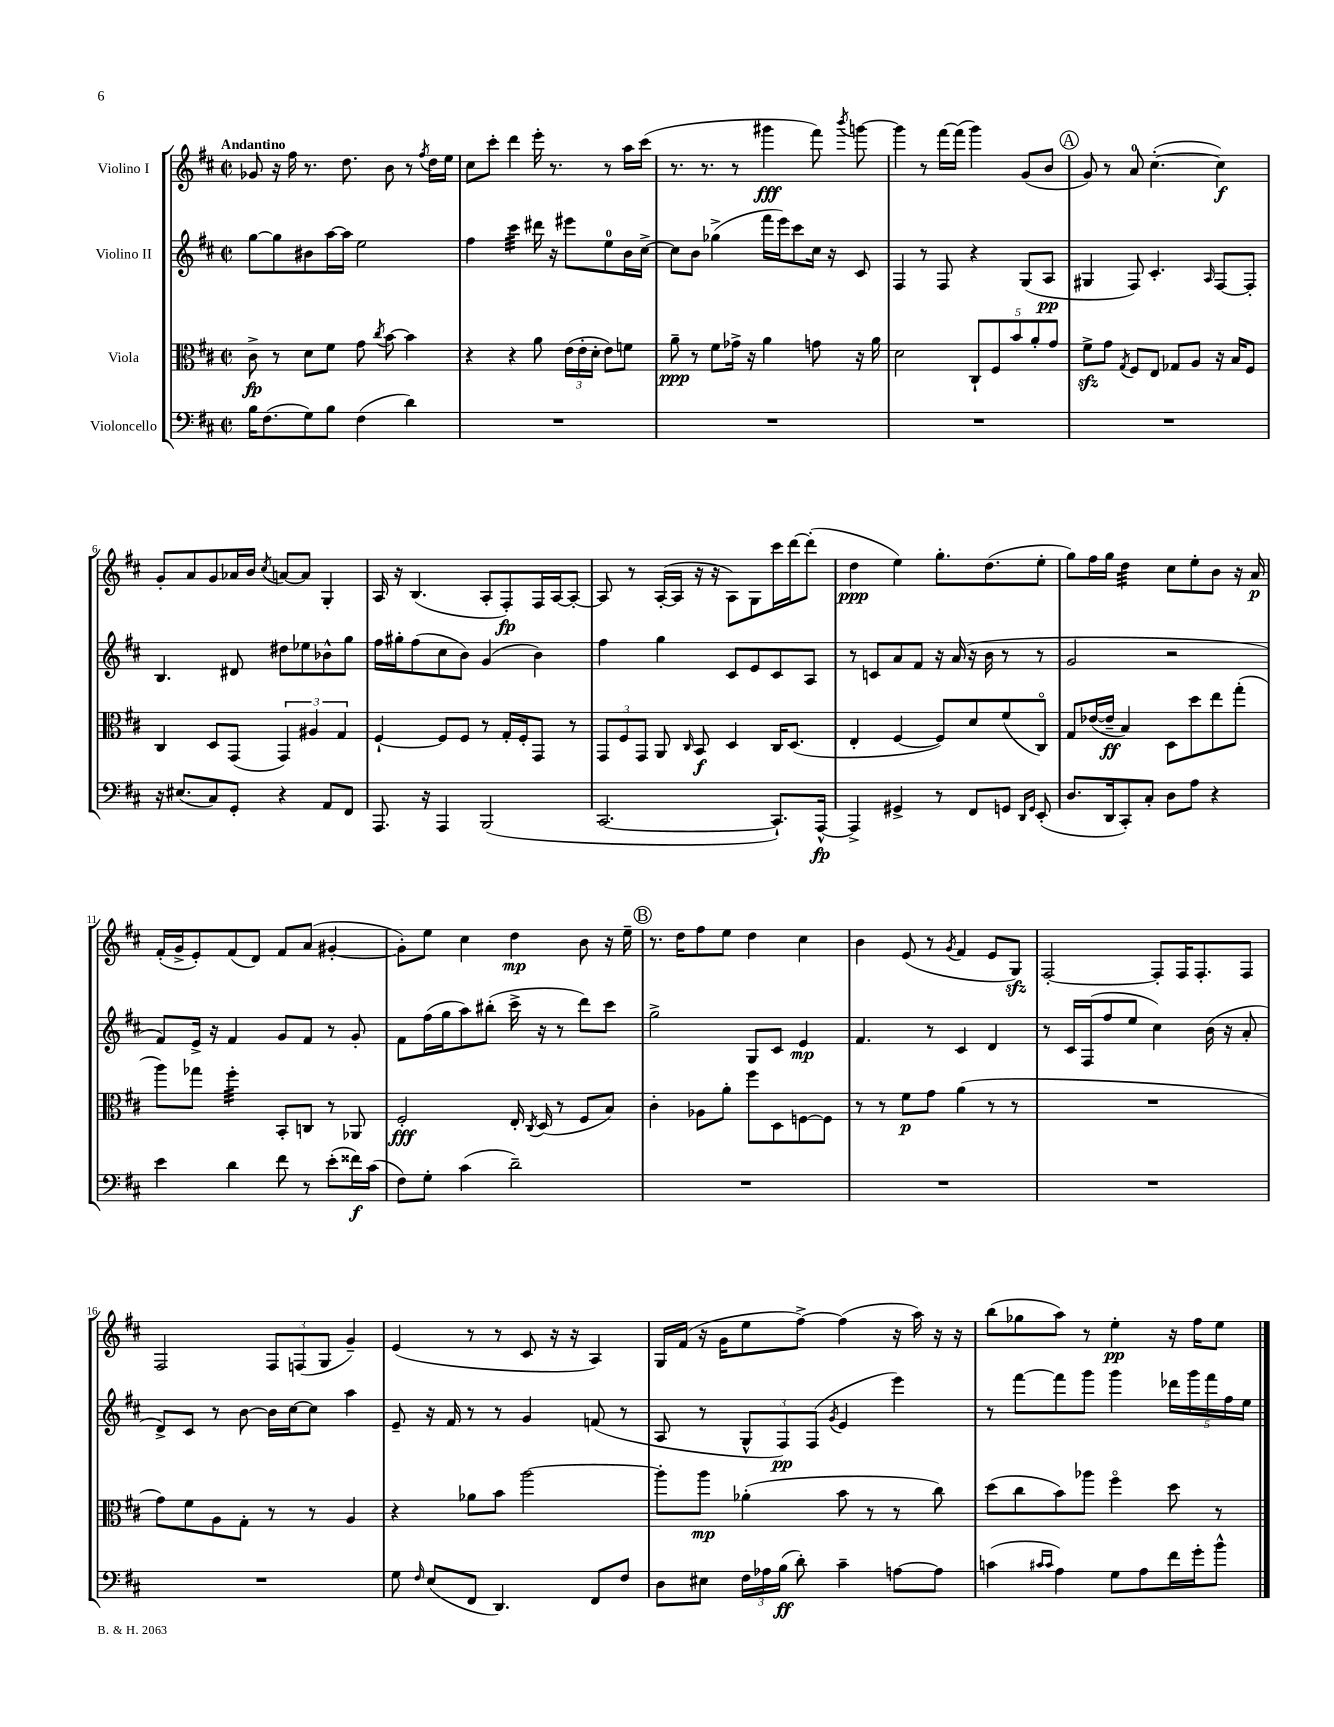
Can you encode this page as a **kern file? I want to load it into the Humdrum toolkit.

**kern	**kern	**kern	**kern
*staff4	*staff3	*staff2	*staff1
*clefF4	*clefC3	*clefG2	*clefG2
*k[f#c#]	*k[f#c#]	*k[f#c#]	*k[f#c#]
*M2/2	*M2/2	*M2/2	*M2/2
*met(c|)	*met(c|)	*met(c|)	*met(c|)
16B\LK	8c#^\	[8gg\L	8g-/
(8.F#\	.	.	.
.	8r	8gg\]	16r
.	.	.	16ff#\
8G\)	8d\L	8b#\	8.r
8B\J	8f#\J	[16aa\L	.
.	.	16aa\]JJ	8.dd\
(4F#\	8g\	2ee\	.
.	8qcc#/	.	.
.	[8b\	.	8b\
4d\)	4b\]	.	8r
.	.	.	8qff#/
.	.	.	16dd\LL
.	.	.	16ee\JJ
=	=	=	=
1r	4r	4ff#\	8cc#\L
.	.	.	8ccc#'\J
.	4r	4ccc#\	4ddd\
.	8a\	16ddd#\	16eee'\
.	.	16r	8.r
.	(24e\LL	8eee#\L	.
.	24e'\	.	.
.	24d'\JJ	.	.
.	8e\L)	8ee\	8r
.	8f\J	16b\L	16aa\LL
.	.	[16cc#^\JJ	(16ccc#\JJ
=	=	=	=
1r	8a~\	8cc#\]L	8.r
.	8r	8b\J	.
.	.	.	8.r
.	8f#\L	(4gg-^\	.
.	16g-^\Jk	.	8r
.	16r	.	.
.	4a\	16fff#\LL	4ggg#\
.	.	16eee\J)	.
.	.	8ccc#\	.
.	8g\	16cc#\Jk	8fff#\)
.	.	16r	.
.	.	.	8qbbb/
.	16r	8c#/	[8ggg\
.	16a\	.	.
=	=	=	=
1r	2d\	4F#/	4ggg\]
.	.	8r	8r
.	.	8F#/	[16fff#\LL
.	.	.	(16fff#\]JJ
.	10C#`/L	4r	4ggg\)
.	10F#/	.	.
.	10b/	.	.
.	.	(8G/L	(8g/L
.	10a'/	.	.
.	.	8A/J	8b/J
.	10g/J	.	.
=	=	=	=
1r	8f#^\L	4G#/	8g/)
.	8g\J	.	8r
.	8qG/	.	.
.	8F#/L	8F#/)	8a/
.	8E/J	4.c#'/	([4.cc#'\
.	8G-/L	.	.
.	8A/J	.	.
.	.	16qqA/	.
.	16r	[8F#/L	4cc#\])
.	16B/LK	.	.
.	8F#/J	8F#'/]J	.
=	=	=	=
16r	4C#/	4.B/	8g'/L
(8.E#/L	.	.	.
.	.	.	8a/
8C#/)	8D/L	.	8g/
8GG'/J	(8GG/J	8d#/	16a-/L
.	.	.	16b/JJ
.	.	.	8qcc#/
4r	6GG/)	8dd#\L	[8a/L
.	.	8ee-\	8a/]J
.	6A#/	.	.
8AA/L	.	8b-^^\	4G'/
.	6G/	.	.
8FF#/J	.	8gg\J	.
=	=	=	=
8.AAA/	[4F#`/	16ff#\LL	16A/
.	.	16gg#'\J	16r
.	.	(8ff#\	(4.B/
16r	.	.	.
4AAA/	8F#/]L	8cc#\	.
.	8F#/J	8b\J)	.
(2BBB/	8r	(4g/	8A'/L
.	16G'/LL	.	8F#'/)
.	16F#'/J	.	.
.	8GG/J	4b\)	16F#/L
.	.	.	[16A/J
.	8r	.	8A'/_J
=	=	=	=
[2.CC#/	12GG/L	4ff#\	8A/]
.	12F#/	.	.
.	.	.	8r
.	12GG/J	.	.
.	8AA/	4gg\	([16A'/LL
.	.	.	16A/]JJ
.	16qqC#/	.	.
.	8BB/	.	16r
.	.	.	16r
.	4D/	8c#/L	8A\L)
.	.	8e/	8G\
8.CC#`/]L)	16C#/LK	8c#/	16ccc#\L
.	(8.D/J	.	[16ddd\J
.	.	8A/J	(8ddd'\]J
[16AAA^^/Jk	.	.	.
=	=	=	=
4AAA^/]	4E'/	8r	4dd\
.	.	8c/L	.
4GG#^/	[4F#/	8a/	4ee\)
.	.	8f#/J	.
8r	8F#/]L)	16r	8.gg'\L
.	.	(16a/	.
8FF#/L	8d/	16r	.
.	.	16b\	(8.dd\
8GG/J	(8f#/	8r	.
16qqDD/LL	.	.	.
16qqGG/JJ	.	.	.
(8EE'/	8C#o/J)	8r	8ee'\J
=	=	=	=
8.D/L	8G/L	2g/	8gg\L)
.	([16e-/L	.	16ff#\L
16DD/k	16e-~/]JJ	.	16gg\JJ
8CC#'/)	4B/)	.	4dd\
8C#'/J	.	.	.
8D\L	8D\L	2r	8cc#\L
8A\J	8dd\	.	8ee'\
4r	8ee\	.	8b\J
.	(8gg'\J	.	16r
.	.	.	16a/
=	=	=	=
4e\	8aa\L)	8f#/L)	(16f#'/LL
.	.	.	16g^/J
.	8gg-\J	16e^/Jk	8e'/)
.	.	16r	.
4d\	4ff#'\	4f#/	(8f#/
.	.	.	8d/J)
8f#\	8BB'/L	8g/L	8f#/L
8r	8C/J	8f#/J	(8a/J
(8e'\L	8r	8r	[4g#'/
16f##\L)	8AA-/	8g'/	.
(16c#\JJ	.	.	.
=	=	=	=
8F#\L)	2F#'/	8f#\L	8g#'\]L)
8G'\J	.	(16ff#\L	8ee\J
.	.	16gg\J	.
(4c#\	.	8aa\)	4cc#\
.	.	(8bb#'\J	.
2d~\)	16E'/	16ccc#^\	4dd\
.	8qC#/	.	.
.	(16D/	16r	.
.	8r	8r	.
.	8F#/L	8ddd\L)	8b\
.	8B/J)	8ccc#\J	16r
.	.	.	16ee~\
=	=	=	=
1r	4c#'\	2gg^\	8.r
.	.	.	16dd\LK
.	8A-\L	.	8ff#\
.	8a'\J	.	8ee\J
.	8ff#\L	8G/L	4dd\
.	8D\	8c#/J	.
.	[8F\	4e/	4cc#\
.	8F\]J	.	.
=	=	=	=
1r	8r	4.f#/	4b\
.	8r	.	.
.	8f#\L	.	(8e/
.	8g\J	8r	8r
.	.	.	8qg/
.	(4a\	4c#/	4f#/
.	8r	4d/	8e/L
.	8r	.	8G/J)
=	=	=	=
1r	1r	8r	[2F#'/
.	.	16c#/LL	.
.	.	(16F#/J	.
.	.	8ff#/	.
.	.	8ee/J	.
.	.	4cc#\)	8F#'/]L
.	.	.	16F#/K
.	.	.	8.F#'/
.	.	(16b\	.
.	.	16r	.
.	.	8a'/	8F#/J
=	=	=	=
1r	8g\L)	8d^/L)	2F#/
.	8f#\	8c#/J	.
.	8A\	8r	.
.	8G'\J	[8b\	.
.	8r	16b\]LL	12F#/L
.	.	[16cc#\J	.
.	.	.	(12F/
.	8r	8cc#\]J	.
.	.	.	12G/J
.	4A/	4aa\	4g~/)
=	=	=	=
8G\	4r	8e~/	(4e/
16qqF#/	.	.	.
(8E/L	.	16r	.
.	.	16f#/	.
8FF#/J	8a-\L	8r	8r
4.DD/)	8b\J	8r	8r
.	[2aa\	4g/	8c#/
.	.	.	16r
.	.	.	16r
8FF#/L	.	(8f/	4A/)
8F#/J	.	8r	.
=	=	=	=
8D\L	8aa'\]L	8A/	16G/LL
.	.	.	(16f#/JJ
8E#\J	8aa\J	8r	16r
.	.	.	16g\LK
24F#\LL	(4a-'\	12G^^/L	8ee\
24A-\	.	.	.
(24B\JJ	.	12F#/)	.
8d'\)	.	.	[8ff#^\J)
.	.	(12F#/J	.
.	.	8qg/	.
4c#~\	8b\	4e/	(4ff#\]
.	8r	.	.
[8A\L	8r	4eee\)	16r
.	.	.	16aa\)
8A\]J	8cc#\)	.	16r
.	.	.	16r
=	=	=	=
(4c\	(8dd\L	8r	(8bb\L
.	8cc#\	[8fff#\L	8gg-\
16qqc#/LL	.	.	.
16qqc#/JJ	.	.	.
4A\)	8b\)	8fff#\]	8aa\J)
.	8aa-\J	8ggg\J	8r
8G\L	4ff#o\	4ggg\	4ee'\
8A\	.	.	.
16f#\L	8dd\	20ddd-\LL	16r
.	.	20ggg\	.
16g'\J	.	.	16ff#\LK
.	.	20fff#\	.
8b^^\J	8r	.	8ee\J
.	.	20ff#\	.
.	.	20ee\JJ	.
==	==	==	==
*-	*-	*-	*-
